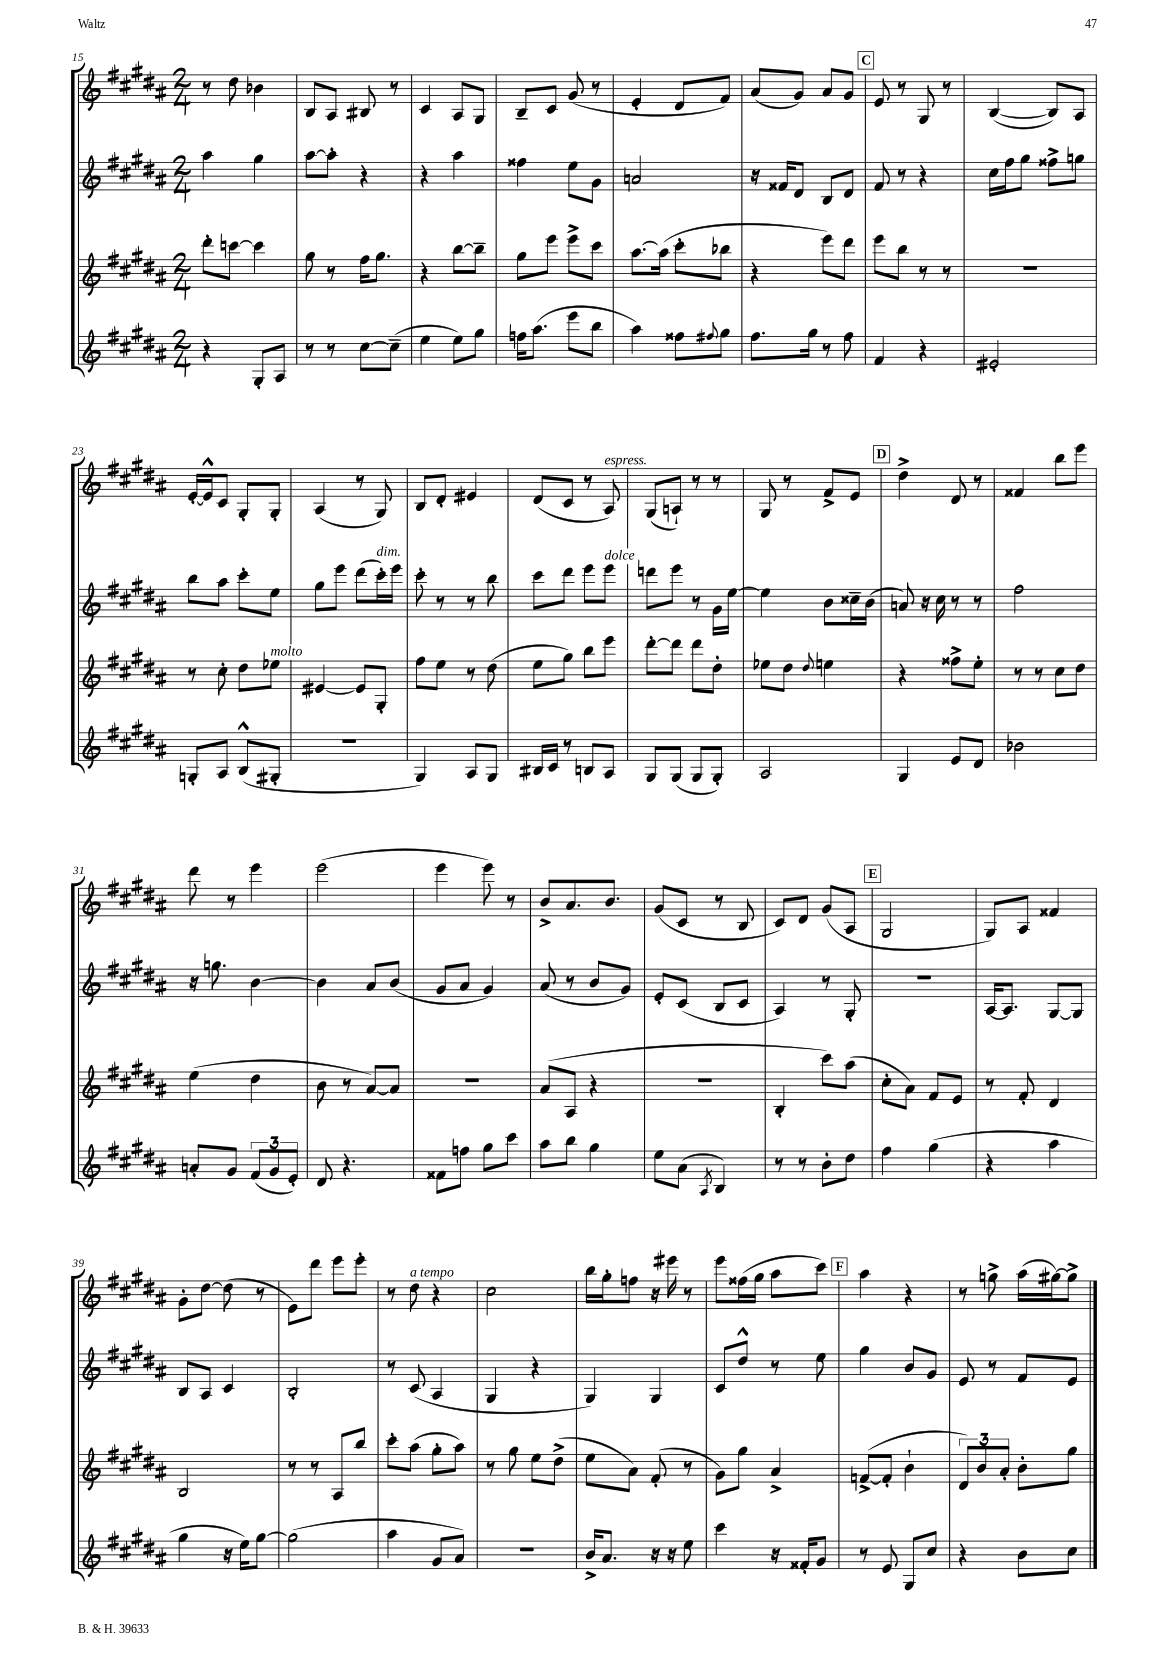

**kern	**kern	**kern	**kern
*staff4	*staff3	*staff2	*staff1
*clefG2	*clefG2	*clefG2	*clefG2
*k[f#c#g#d#a#]	*k[f#c#g#d#a#]	*k[f#c#g#d#a#]	*k[f#c#g#d#a#]
*M2/4	*M2/4	*M2/4	*M2/4
4r	8ddd#'	4aa#	8r
.	[8ccc	.	8dd#
8G#'	4ccc]	4gg#	4b-
8A#	.	.	.
=	=	=	=
8r	8gg#	[8aa#	8B
8r	8r	8aa#']	8A#
[8cc#	16ff#	4r	8B#
.	8.gg#	.	.
(8cc#~]	.	.	8r
=	=	=	=
4ee	4r	4r	4c#
8ee)	[8bb	4aa#	8A#
8gg#	8bb~]	.	8G#
=	=	=	=
16ff	8gg#	4ff##	8B~
(8.aa#	.	.	.
.	8eee	.	8c#
8eee	8eee^	8ee	(8g#
8bb	8ccc#	8g#	8r
=	=	=	=
4aa#)	[8.aa#	2a	4e'
.	(16aa#]	.	.
8ff##	8ccc#'	.	8d#
8qqff#	.	.	.
8gg#	8bb-	.	8f#)
=	=	=	=
8.ff#	4r	16r	(8a#
.	.	16f##	.
.	.	8d#	8g#)
16gg#	.	.	.
8r	8eee)	8B	8a#
8ff#	8ddd#	8d#	8g#
=	=	=	=
4f#	8eee	8f#	8e
.	8bb	8r	8r
4r	8r	4r	8G#
.	8r	.	8r
=	=	=	=
2e#'	2r	16cc#	([4B
.	.	16ff#	.
.	.	8gg#	.
.	.	8ff##^	8B])
.	.	8gg	8A#
=	=	=	=
8G'	8r	8bb	[16e'
.	.	.	16e^^]
8A#	8cc#'	8aa#	8c#
(8B^^	8dd#	8ccc#'	8G#'
8G#'	8ee-	8ee	8G#'
=	=	=	=
2r	[4e#	8gg#	(4A#
.	.	8eee	.
.	8e#]	(8ddd#	8r
.	8G#'	16ccc#')	8G#)
.	.	16eee	.
=	=	=	=
4G#)	8ff#	8ccc#'	8B
.	8ee	8r	8d#'
8A#	8r	8r	4e#
8G#	(8dd#	8bb	.
=	=	=	=
16B#	8ee	8ccc#	(8d#
16c#	.	.	.
8r	8gg#)	8ddd#	8c#
8B	8bb	8eee	8r
8A#	8eee	8eee	8A#)
=	=	=	=
8G#	[8ddd#'	8ddd	(8G#
(8G#	8ddd#]	8eee	8A`)
8G#	8ddd#	8r	8r
8G#')	8dd#'	16g#	8r
.	.	[16ee	.
=	=	=	=
2A#	8ee-	4ee]	8G#
.	8dd#	.	8r
.	8qqdd#	.	.
.	4ee	8b	8f#^
.	.	16cc##~	8e
.	.	(16b	.
=	=	=	=
4G#	4r	8a)	4dd#^
.	.	16r	.
.	.	16cc#	.
8e	8ff##^	8r	8d#
8d#	8ee'	8r	8r
=	=	=	=
2b-	8r	2ff#	4f##
.	8r	.	.
.	8cc#	.	8bb
.	8dd#	.	8eee
=	=	=	=
8a'	(4ee	16r	8ddd#
.	.	8.gg	.
8g#	.	.	8r
(12f#	4dd#	[4b	4eee
12g#	.	.	.
12e')	.	.	.
=	=	=	=
8d#	8b	4b]	(2eee
4.r	8r	.	.
.	[8a#)	8a#	.
.	8a#]	(8b	.
=	=	=	=
8f##	2r	8g#	4eee
8ff	.	8a#	.
8gg#	.	4g#)	8eee)
8ccc#	.	.	8r
=	=	=	=
8aa#	(8a#	(8a#	8b^
8bb	8A#	8r	8.a#
4gg#	4r	8b	.
.	.	.	8.b
.	.	8g#)	.
=	=	=	=
8ee	2r	8e'	(8g#
(8a#	.	(8c#	8c#
8qA#	.	.	.
4B)	.	8B	8r
.	.	8c#	8B
=	=	=	=
8r	4B'	4A#)	8c#)
8r	.	.	8d#
8b'	8ccc#)	8r	(8g#
8dd#	(8aa#	8G#'	8A#
=	=	=	=
4ff#	8cc#'	2r	2G#
.	8a#)	.	.
(4gg#	8f#	.	.
.	8e	.	.
=	=	=	=
4r	8r	[16A#	8G#)
.	.	8.A#]	.
.	8f#'	.	8A#
4aa#	4d#	[8G#	4f##
.	.	8G#]	.
=	=	=	=
4gg#	2B	8B	8g#'
.	.	8A#	[8dd#
16r	.	4c#	(8dd#]
16ee)	.	.	.
[8gg#	.	.	8r
=	=	=	=
(2gg#]	8r	2B'	8e)
.	8r	.	8ddd#
.	8A#	.	8eee
.	8bb	.	8eee'
=	=	=	=
4aa#	8ccc#'	8r	8r
.	(8aa#	(8c#	8dd#
8g#	8gg#'	4A#	4r
8a#)	8aa#)	.	.
=	=	=	=
2r	8r	4G#	2cc#
.	8gg#	.	.
.	8ee	4r	.
.	(8dd#^	.	.
=	=	=	=
16b^	8ee	4G#)	16bb
8.a#	.	.	16gg#'
.	8a#)	.	8ff
16r	(8f#'	4G#	16r
16r	.	.	16eee#
8ee	8r	.	8r
=	=	=	=
4ccc#	8g#)	8c#	8eee
.	8gg#	8dd#^^	(16ff##
.	.	.	16gg#
16r	4a#^	8r	8aa#
16f##'	.	.	.
8g#	.	8ee	8ccc#)
=	=	=	=
8r	([8f^	4gg#	4aa#
8e	8f']	.	.
8G#	4b`	8b	4r
8cc#	.	8g#	.
=	=	=	=
4r	12d#)	8e	8r
.	12b	.	.
.	.	8r	8gg^
.	12a#'	.	.
8b	8b'	8f#	(16aa#
.	.	.	[16gg#)
8cc#	8gg#	8e	8gg#^]
==	==	==	==
*-	*-	*-	*-
